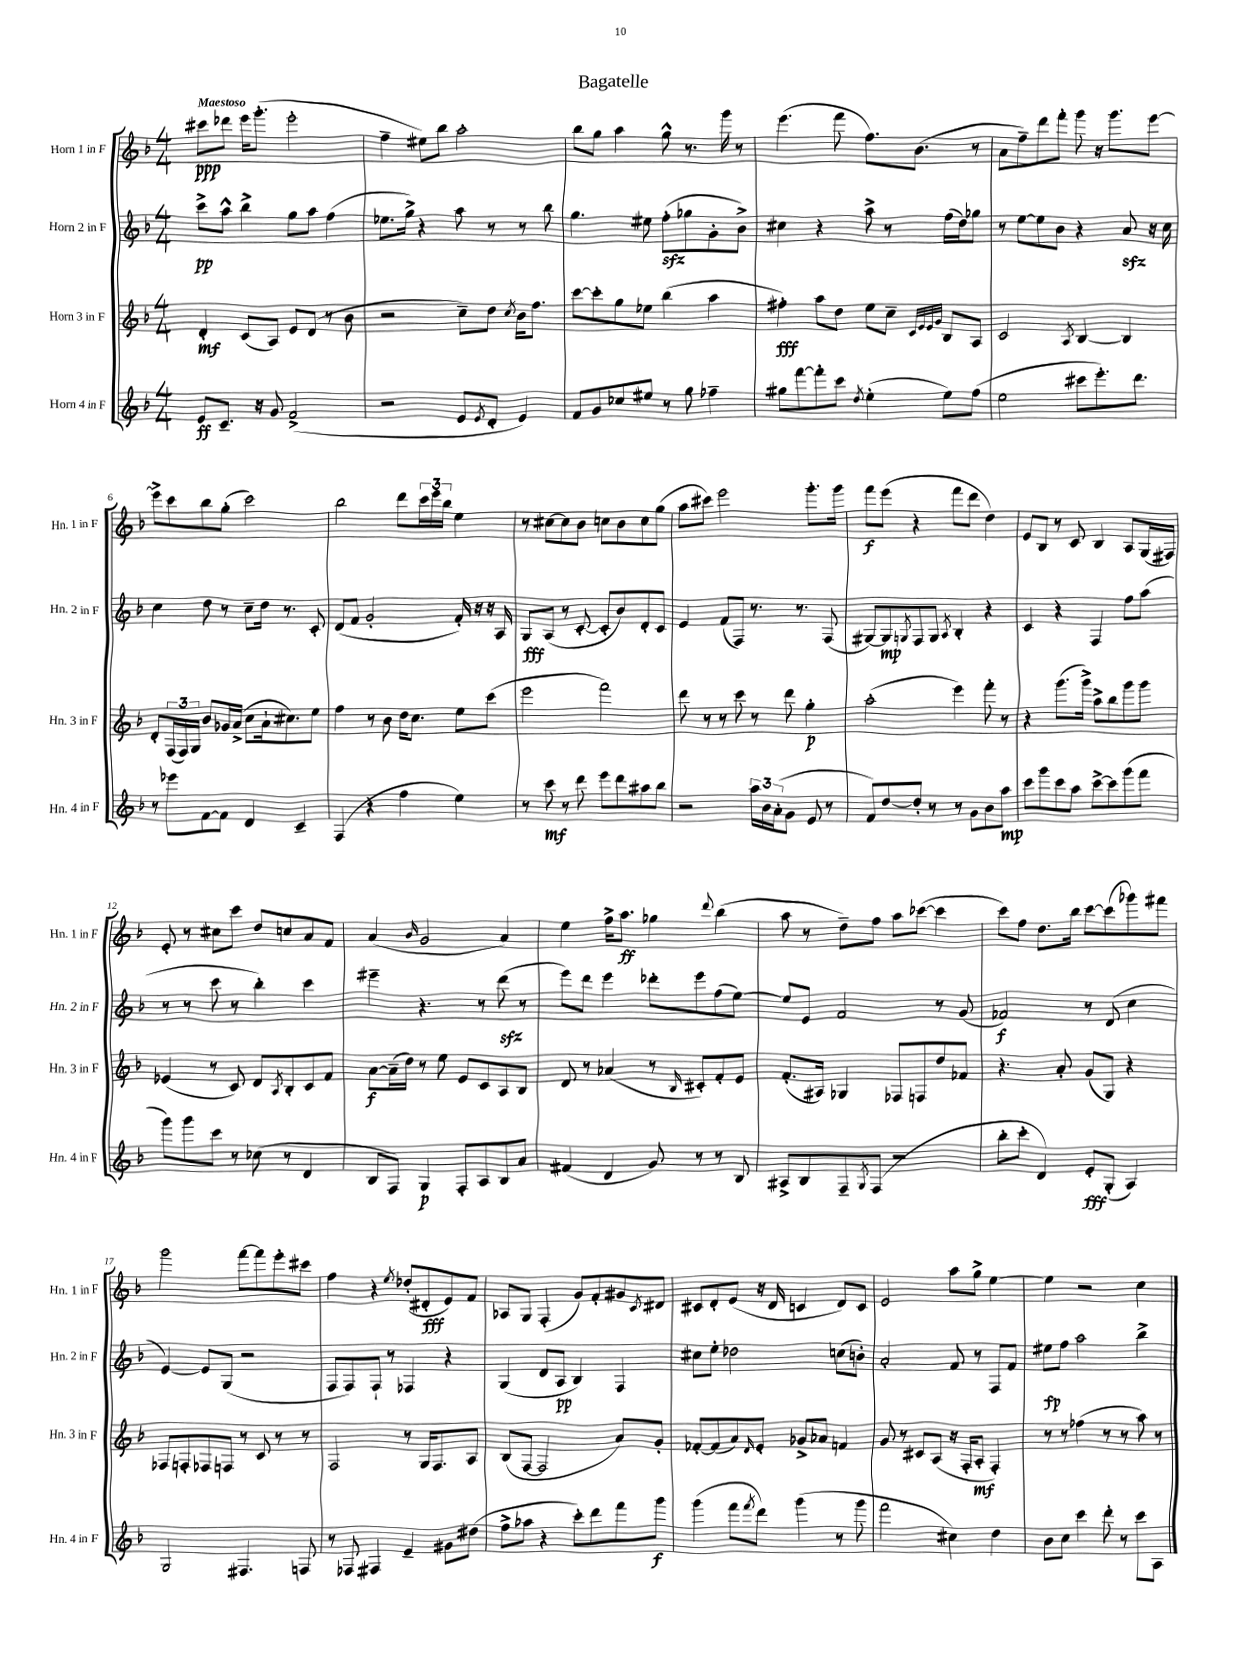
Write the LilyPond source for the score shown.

\header { title = "Bagatelle" }
<<
\new StaffGroup <<
\new Staff = "s0" \with { instrumentName = "Horn 1 in F" shortInstrumentName = "Hn. 1 in F" } {
    \clef treble \key f \major \numericTimeSignature \time 4/4 \tempo "Maestoso"
    cis'''8\ppp des'''8 e'''16 g'''8.-.( e'''2-. |
    f''4-- eis''8) bes''8 a''2-. |
    bes''8 g''8 a''4 g''8-^ r8. g'''16 r8 |
    e'''4.( f'''8 f''8.) bes'8.( r8 |
    a'8 f''8--) d'''8 f'''8-. g'''8 r16 g'''8. e'''8~ |
    e'''8-> c'''8 bes''8 g''8-.( c'''2) |
    bes''2 d'''8 \tuplet 3/2 { c'''16 e'''16 bes''16 } e''4 |
    r8 cis''8~ cis''8 bes'8 c''8 bes'8 c''8 g''8( |
    a''8 cis'''8) e'''2 g'''8.-. g'''16 |
    f'''8\f e'''8( r4 f'''8 d'''8 d''4) |
    e'8 bes8 r8 c'8 bes4 a8 g16( fis16) |
    e'8-. r8 cis''8 c'''8 d''8 c''8 a'8 f'8 |
    a'4( \grace { bes'16 } g'2 a'4) |
    e''4 f''16-> a''8.\ff ges''4 \appoggiatura { d'''8 } bes''4( |
    a''8 r8 d''8--) f''8 a''8 ces'''8~( ces'''4 |
    c'''8) f''8 d''8. bes''16 c'''8~ c'''8( ges'''8) fis'''8 |
    g'''2 f'''8~ f'''8 e'''8-. cis'''8 |
    f''4 r4 \acciaccatura { e''8 } des''8-.( dis'8-.\fff e'8) f'8 |
    aes8 g8 f4-.( g'8) f'8-. gis'8 \acciaccatura { c'8 } dis'8 |
    cis'8 d'8-. e'8( r16 d'16 c'4 d'8) c'8 |
    e'2 a''8 g''8-> e''4~ |
    e''4 r2 c''4 \bar "|." |
}
\new Staff = "s1" \with { instrumentName = "Horn 2 in F" shortInstrumentName = "Hn. 2 in F" } {
    \clef treble \key f \major \numericTimeSignature \time 4/4
    c'''8->\pp a''8-^ bes''4-> g''8 a''8 f''4( |
    ees''8. g''16->) r4 a''8 r8 r8 bes''8 |
    g''4. eis''8 f''8-.\sfz( ges''8 g'8-. bes'8->) |
    cis''4 r4 a''8-> r8 f''16( d''16) ges''8 |
    r8 e''8~ e''8 bes'8 r4 a'8\sfz r16 c''16 |
    c''4 d''8 r8 c''8-- d''16 r8. c'8-. |
    d'8( f'8 g'2-. f'16-.) r16 r16 a16 |
    g8\fff a8( r8 c'8~-. c'8-. bes'8) d'8-. c'8 |
    e'4 f'8( f8) r8. r8. f8( |
    gis8~) gis8\mp \acciaccatura { g8 } f8 g8 \acciaccatura { a8 } bes4-. r4 |
    c'4 r4 f4 f''8 a''8( |
    r8 r8 c'''8 r8 bes''4-.) c'''4 |
    eis'''4-- r4. r8 d'''8\sfz( r8 |
    e'''8) d'''8 e'''4 des'''8-. e'''8 f''8( e''8~) |
    e''8 e'8 f'2 r8 g'8( |
    fes'2\f) r8 d'8( c''4 |
    e'4~) e'8 g8( r2 |
    f8 f8) f8-! r8 fes4 r4 |
    g4( d'8 a8\pp bes4) f4 |
    cis''8 e''8-. des''2 c''8( b'8-.) |
    a'2-. f'8 r8 f8 f'8 |
    eis''8\fp f''8 a''2 bes''4-> \bar "|." |
}
\new Staff = "s2" \with { instrumentName = "Horn 3 in F" shortInstrumentName = "Hn. 3 in F" } {
    \clef treble \key f \major \numericTimeSignature \time 4/4
    d'4-.\mf c'8( a8) e'8 d'8( r8 bes'8 |
    r2 c''8--) d''8 \acciaccatura { c''8 } bes'16 f''8. |
    c'''8~ c'''8-. g''8 ees''8 bes''4( a''4 |
    fis''4-.\fff) a''8 d''8 e''8 c''8-- \grace { c'32 e'32 e'32 g'32 } bes8 a8 |
    c'2 \acciaccatura { a8 } bes4~ bes4 |
    d'8-. \tuplet 3/2 { f16( f16) g16 } bes'8 ges'16 a'16->( c''8 a'16-! cis''8.) e''8 |
    f''4 r8 bes'8 d''16 c''8. e''8 c'''8( |
    e'''2 f'''2) |
    d'''8 r8 r8 c'''8 r8 d'''8 g''4-.\p |
    a''2-.( e'''4) f'''8-. r8 |
    r4 g'''8.( g'''16->) a''8-> bes''8 g'''8 g'''8 |
    ees'4( r8 c'8) d'8 \acciaccatura { a8 } bes8-. c'8 f'8 |
    a'8~\f a'16--( d''16) r8 e''8 e'8 c'8 a8 bes8 |
    d'8 r8 aes'4( r8 \grace { bes16 } cis'8-.) f'8-. e'8 |
    f'8.-.( ais16) ges4 fes8 f8 d''8 fes'8 |
    r4. a'8-. g'8( g8) r4 |
    fes8 f8-. fes8 f8 r8 c'8 r8 r8 |
    f2 r8 g16 f8. a8 |
    bes8( f8~ f2 a'8) g'8-. |
    fes'8~-. fes'8( a'8) \grace { d'16 } e'8-. ges'8-> aes'8 f'4 |
    g'8 r8 cis'8 a8( r16 f16-. a8-.\mf f4-.) |
    r8 r8 fes''4( r8 r8 a''8) r8 \bar "|." |
}
\new Staff = "s3" \with { instrumentName = "Horn 4 in F" shortInstrumentName = "Hn. 4 in F" } {
    \clef treble \key f \major \numericTimeSignature \time 4/4
    e'8\ff c'8.-- r16 g'8 f'2->( |
    r2 e'8 \acciaccatura { e'8 } d'8-. e'4) |
    f'8 g'8 ces''8 eis''8 r8 g''8 fes''4-- |
    gis''8 f'''8~ f'''8-. c'''8 \acciaccatura { d''8 } e''4-.( e''8) f''8( |
    e''2 cis'''8 e'''8.-.) d'''8. |
    r8 ees'''8 f'8~ f'8 d'4 c'4-- |
    f4( r4 f''4 e''4) |
    r8 c'''8\mf r8 d'''8 e'''8 d'''8 ais''8 bes''8 |
    r2 \tuplet 3/2 { a''16 bes'16 a'16-.( } g'8 e'8 r8 |
    f'8) d''8~ d''8-. r8 r8 g'8 bes'8 a''8\mp |
    c'''8 g'''8 c'''8 a''8 c'''8~-> c'''8 g'''8( f'''8 |
    g'''8) g'''8 c'''8 r8 ces''8( r8 d'4 |
    bes8 f8) g4\p f8-. a8 bes8 a'8 |
    fis'4( d'4 g'8) r8 r8 bes8 |
    ais8-> bes8 f8-- \acciaccatura { g8 } f8( r2 |
    bes''8-. c'''8-. d'4) e'8-.\fff g8-.( a4) |
    g2 fis4. f8 |
    r8 fes8 fis4 e'4-- gis'8 dis''8( |
    f''8-> aes''8 r4 c'''8-.) d'''8 f'''8 g'''8\f |
    g'''4( f'''8 \acciaccatura { f'''8 } d'''8) g'''4( r8 g'''8 |
    f'''2 cis''4) d''4 |
    bes'8 c''8 c'''4 d'''8-. r8 c'''8 a8 \bar "|." |
}
>>
>>
